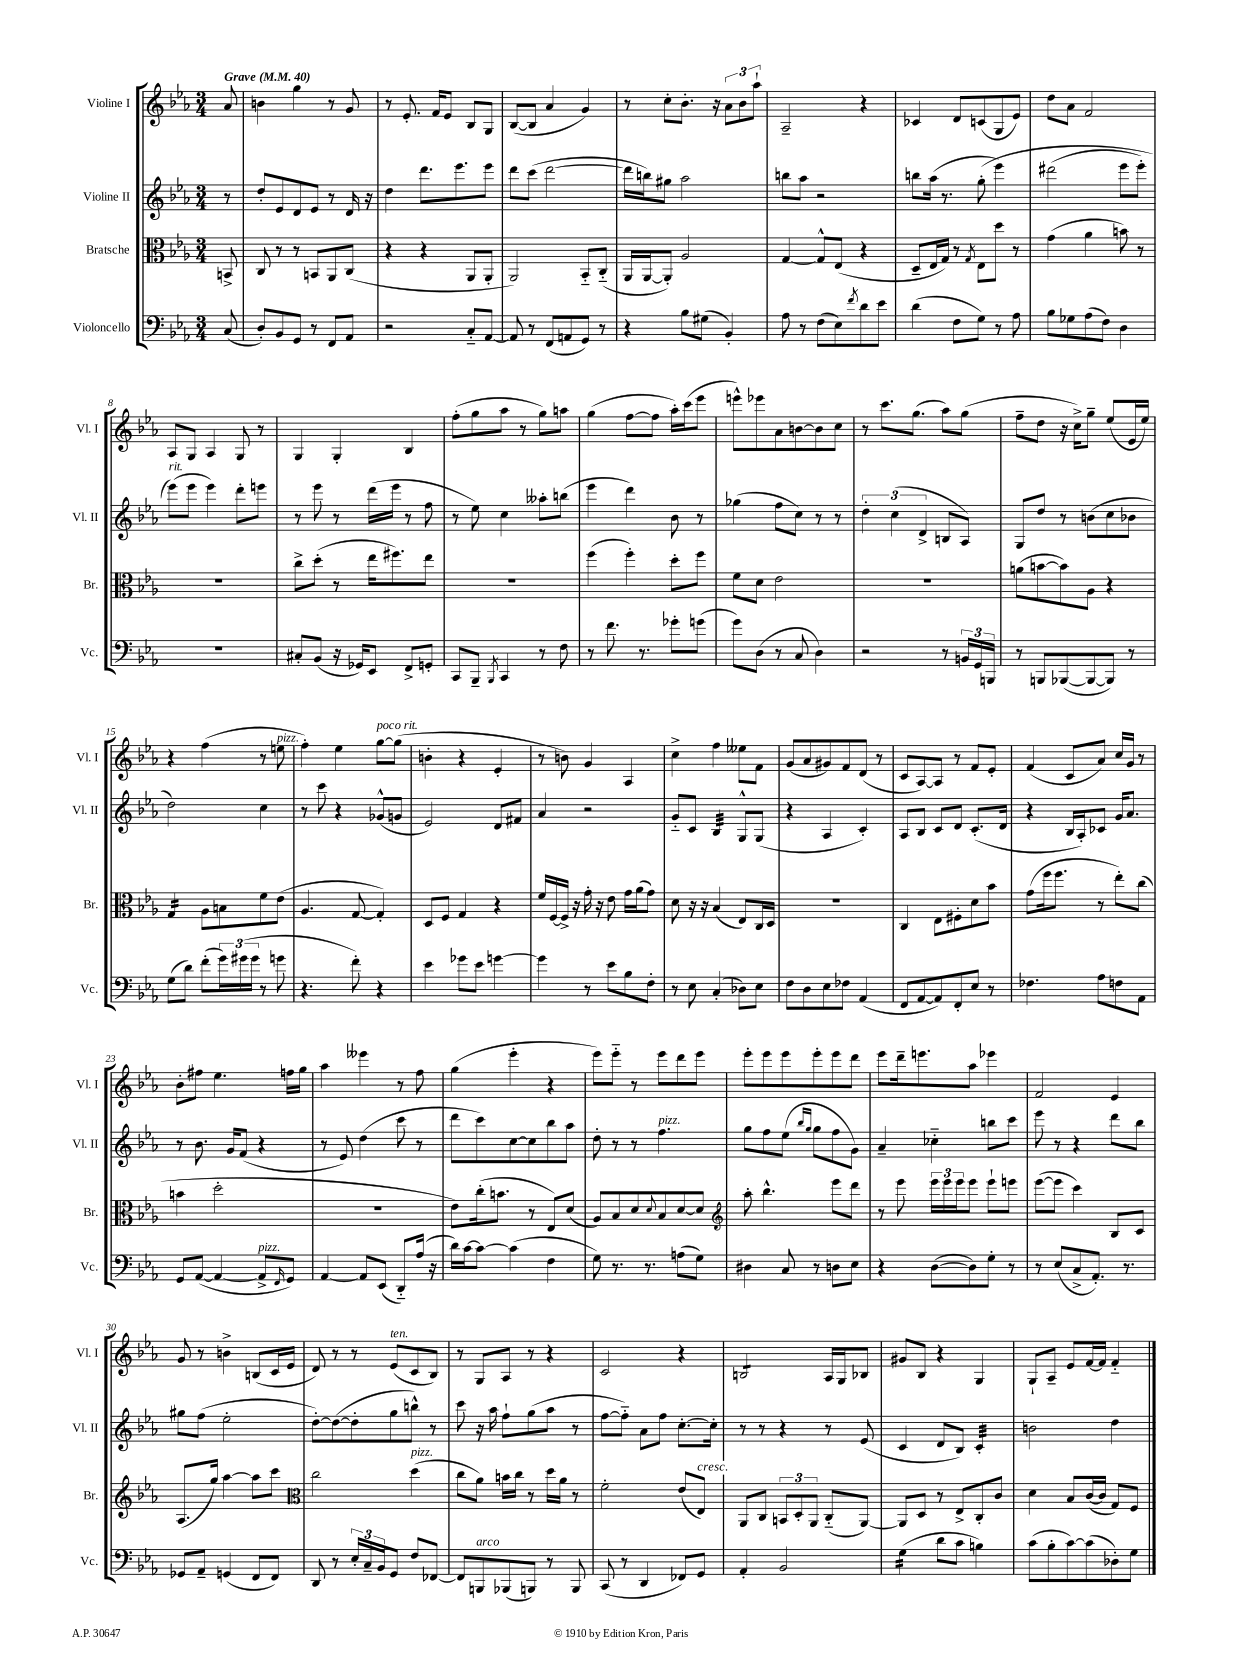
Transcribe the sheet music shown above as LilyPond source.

<<
\new StaffGroup <<
\new Staff = "s0" \with { instrumentName = "Violine I" shortInstrumentName = "Vl. I" } {
    \clef treble \key ees \major \numericTimeSignature \time 3/4 \partial 8 \tempo "Grave" 4 = 40
    aes'8 |
    b'4 g''4 r8 g'8 |
    r8 ees'8.-. f'16 ees'8 bes8 g8 |
    bes8~( bes8 aes'4 g'4) |
    r8 c''8-. bes'8.-. r16 \tuplet 3/2 { aes'8 bes'8 aes''8-! } |
    aes2-- r4 |
    ces'4 d'8 c'8( g8 ees'8) |
    d''8 aes'8 f'2 |
    aes8 g8 aes4 g8 r8 |
    g4 g4-. bes4 |
    f''8-.( g''8 aes''8 r8 g''8) a''8 |
    g''4( f''8~ f''8 aes''16-.) c'''16( ees'''8 |
    e'''8-^) ees'''8 aes'8 b'8~ b'8 c''8 |
    r8 c'''8. g''8.( aes''8) g''8( |
    f''8-- d''8 r16 c''16->) g''8-- ees''8( ees'16 ees''16) |
    r4 f''4( r8 e''8^\markup { \italic "pizz." } |
    f''4-.) ees''4 g''8~^\markup { \italic "poco rit." } g''8( |
    b'4-. r4 ees'4-. |
    r8 b'8) g'4 aes4 |
    c''4-> f''4 eeses''8 f'8 |
    g'8( aes'8 gis'8) f'8 d'8( r8 |
    c'8 aes8~) aes8 r8 f'8 ees'8-. |
    f'4( c'8 aes'8) c''16 g'16 r8 |
    bes'8-. fis''8 ees''4. f''16 g''16 |
    aes''4 eeses'''4 r8 f''8 |
    g''4( ees'''4-. r4 |
    ees'''8) ees'''8-_ r8 ees'''8 d'''8 ees'''8 |
    ees'''8-. ees'''8 ees'''8 ees'''8-. ees'''8 d'''8 |
    ees'''8 d'''16-- e'''8. aes''8 ees'''4 |
    f'2 ees'4 |
    g'8 r8 b'4-> b8( c'16 ees'16 |
    d'8) r8 r8 ees'8^\markup { \italic "ten." }( c'8 bes8) |
    r8 g8 aes8 r8 r4 |
    c'2 r4 |
    b2:8 aes16 g16 bes8 |
    gis'8 bes8 r4 g4 |
    g8-! aes8-- ees'8 f'16~ f'16 f'4-_ \bar "|." |
}
\new Staff = "s1" \with { instrumentName = "Violine II" shortInstrumentName = "Vl. II" } {
    \clef treble \key ees \major \numericTimeSignature \time 3/4 \partial 8
    r8 |
    d''8-. ees'8 d'8 ees'8 r8 d'16 r16 |
    d''4 d'''8. ees'''8. ees'''8 |
    d'''8 c'''8( d'''2~ |
    d'''16 b''16) gis''8 aes''2 |
    b''8 aes''8 r2 |
    b''8 aes''16( r8. g''8-.\( ees'''4) |
    dis'''2( ees'''8 ees'''8-.) |
    ees'''8^\markup { \italic "rit." }(\) ees'''8 ees'''4) d'''8-. e'''8 |
    r8 ees'''8 r8 d'''16( ees'''16 r8 f''8 |
    r8 ees''8) c''4 aeses''8-. b''8( |
    ees'''4 d'''4) bes'8 r8 |
    ges''4( f''8 c''8) r8 r8 |
    \tuplet 3/2 { d''4-. c''4( d'4-> } b8 aes8) |
    g8 d''8 r8 b'8( c''8 bes'8 |
    d''2) c''4 |
    r8 c'''8 r4 ges'8-^( g'8 |
    ees'2) d'8 fis'8 |
    aes'4 r2 |
    g'8-_ c'8 bes4:32 g8-^ g8( |
    r4 aes4 c'4-.) |
    aes8 bes8 c'8 d'8 c'8.-.( d'16 |
    r4 bes16 aes16-.) ces'8 g'16 aes'8. |
    r8 bes'8. g'16 f'8( r4 |
    r8 ees'8) d''4( c'''8 r8 |
    d'''8 c'''8) c''8~ c''8 bes''8 aes''8 |
    d''8-. r8 r8 f''4.^\markup { \italic "pizz." } |
    g''8 f''8 ees''8( \grace { bes''16 g''16 } g''8 f''8 g'8) |
    aes'4-- ces''4-_ b''8 c'''8 |
    ees'''8 r8 r4 d'''8 bes''8 |
    gis''8 f''8( ees''2-. |
    d''8~-.) d''8~( d''8-. g''8 b''8-^) r8 |
    c'''8 r16 aes''16 f''8-! g''8( aes''8 r8 |
    f''8~ f''8-_) aes'8 f''8 c''8.~-. c''16-. |
    r8 r8 r4 r8 ees'8( |
    c'4 d'8 bes8) c'4:32-. |
    b'2 d''4 \bar "|." |
}
\new Staff = "s2" \with { instrumentName = "Bratsche" shortInstrumentName = "Br." } {
    \clef alto \key ees \major \numericTimeSignature \time 3/4 \partial 8
    b,8-> |
    c8 r8 r8 b,8 aes,8 c8( |
    r4 r4 aes,8 aes,8-. |
    aes,2) bes,8-_ c8-_( |
    aes,16 aes,16~ aes,8-.) aes2 |
    g4~ g8-^ ees8( r4 |
    d8-- ees16 g16) r8 \acciaccatura { g8 } ees8 d''8 r8 |
    g'4( aes'4 b'8) r8 |
    R2. |
    c''8-> d''8-.( r8 ees''16 fis''8.) ees''8 |
    R2. |
    f''4( f''4-.) d''8-. f''8 |
    f'8 d'8 ees'2 |
    R2. |
    a'8( b'8~ b'8) aes8 r4 |
    g4:16 aes8 b8 f'8 ees'8( |
    aes4. g8~ g4-.) |
    d8 f8 g4 r4 |
    f'16 f16~ f16-> r16 g'16-. r16 ees'8 g'16 aes'16( g'8) |
    d'8 r16 r16 bes4( ees8) c16 d16 |
    R2. |
    c4 ees8 fis8-. d'8 bes'8 |
    g'8( f''16 f''8. r8 ees''8-.) c''8( |
    b'4 d''2-. |
    R2. |
    ees'8) c''16-.( b'8. r8 ees8) d'8( |
    aes8) bes8 d'8 \appoggiatura { d'8 } bes8 d'8~ d'8 |
    \clef treble aes''8-. bes''4.-^ ees'''8 d'''8 |
    r8 ees'''8 \tuplet 3/2 { ees'''16 ees'''16 ees'''16 } ees'''8 ees'''8-! e'''8 |
    ees'''8~( ees'''8 c'''4) bes8 c'8 |
    aes8.( g''16) aes''4~ aes''8 c'''8 |
    \clef alto c''2 d''4^\markup { \italic "pizz." }( |
    c''8 aes'8) b'16 c''16 r8 d''16 aes'16 r8 |
    f'2-. ees'8( ees8^\markup { \italic "cresc." }) |
    aes,8 c8 \tuplet 3/2 { b,8 d8-. aes,8 } c8-_( aes,8~) |
    aes,8 d8 r8 ees8-> c8-. c'8 |
    d'4 bes8 c'16~( c'16 g8) f8 \bar "|." |
}
\new Staff = "s3" \with { instrumentName = "Violoncello" shortInstrumentName = "Vc." } {
    \clef bass \key ees \major \numericTimeSignature \time 3/4 \partial 8
    c8( |
    d8-.) bes,8 g,8 r8 f,8 aes,8 |
    r2 c8-_ aes,8~ |
    aes,8 r8 f,8( a,8 g,8) r8 |
    r4 bes8 gis8( bes,4-.) |
    aes8 r8 f8( ees8) \acciaccatura { f'8 } d'8 ees'8 |
    d'4( f8 g8) r8 aes8 |
    bes8 ges8 aes8( f8) d4 |
    R2. |
    cis8-. bes,8( r16 ges,16) ees,8 f,8-> g,8-. |
    c,8 bes,,8-- \acciaccatura { bes,,8 } c,4 r8 f8 |
    r8 f'8. r8. ges'8-. g'8( |
    g'8) d8( r8 c8 d4) |
    r2 r8 \tuplet 3/2 { b,16 g,16 b,,16 } |
    r8 b,,8 bes,,8~( bes,,8~ bes,,8) r8 |
    g8( d'8) f'8-.( \tuplet 3/2 { g'16) gis'16( gis'16 } r8 g'8 |
    r4. f'8-.) r4 |
    ees'4 ges'8 ees'8 g'4~ |
    g'4 r8 ees'8 bes8 f8-. |
    r8 ees8 c4-.( des8) ees8 |
    f8 d8 ees8 fes8 aes,4( |
    f,8 aes,8~ aes,8) f,8-. ees8 r8 |
    fes4. aes8 f8 aes,8 |
    g,8 aes,8~( aes,4~ aes,8->^\markup { \italic "pizz." } \grace { f,16 } g,8) |
    aes,4~ aes,8 ees,8( d,8-_) aes16( r16 |
    d'16) c'16~ c'8~ c'4( f4 |
    g8) r8. r8. a8( g8) |
    dis4 c8 r8 d8 ees8 |
    r4 d8~( d8) g8-. r8 |
    r8 ees8( c8-> aes,8.-.) r8. |
    ges,8 aes,8-- g,4( f,8 f,8) |
    d,8 r8 \tuplet 3/2 { ees16-. c16-- bes,16 } g,8 f8 fes,8~ |
    fes,8 b,,8^\markup { \italic "arco" } bes,,8( b,,8) r8 b,,8 |
    c,8( r8 d,4 fes,8) g,8 |
    aes,4-. bes,2 |
    g4:16( d'8 c'8 b4) |
    c'8( bes8-. c'8~) c'8( des8-.) g8 \bar "|." |
}
>>
>>
